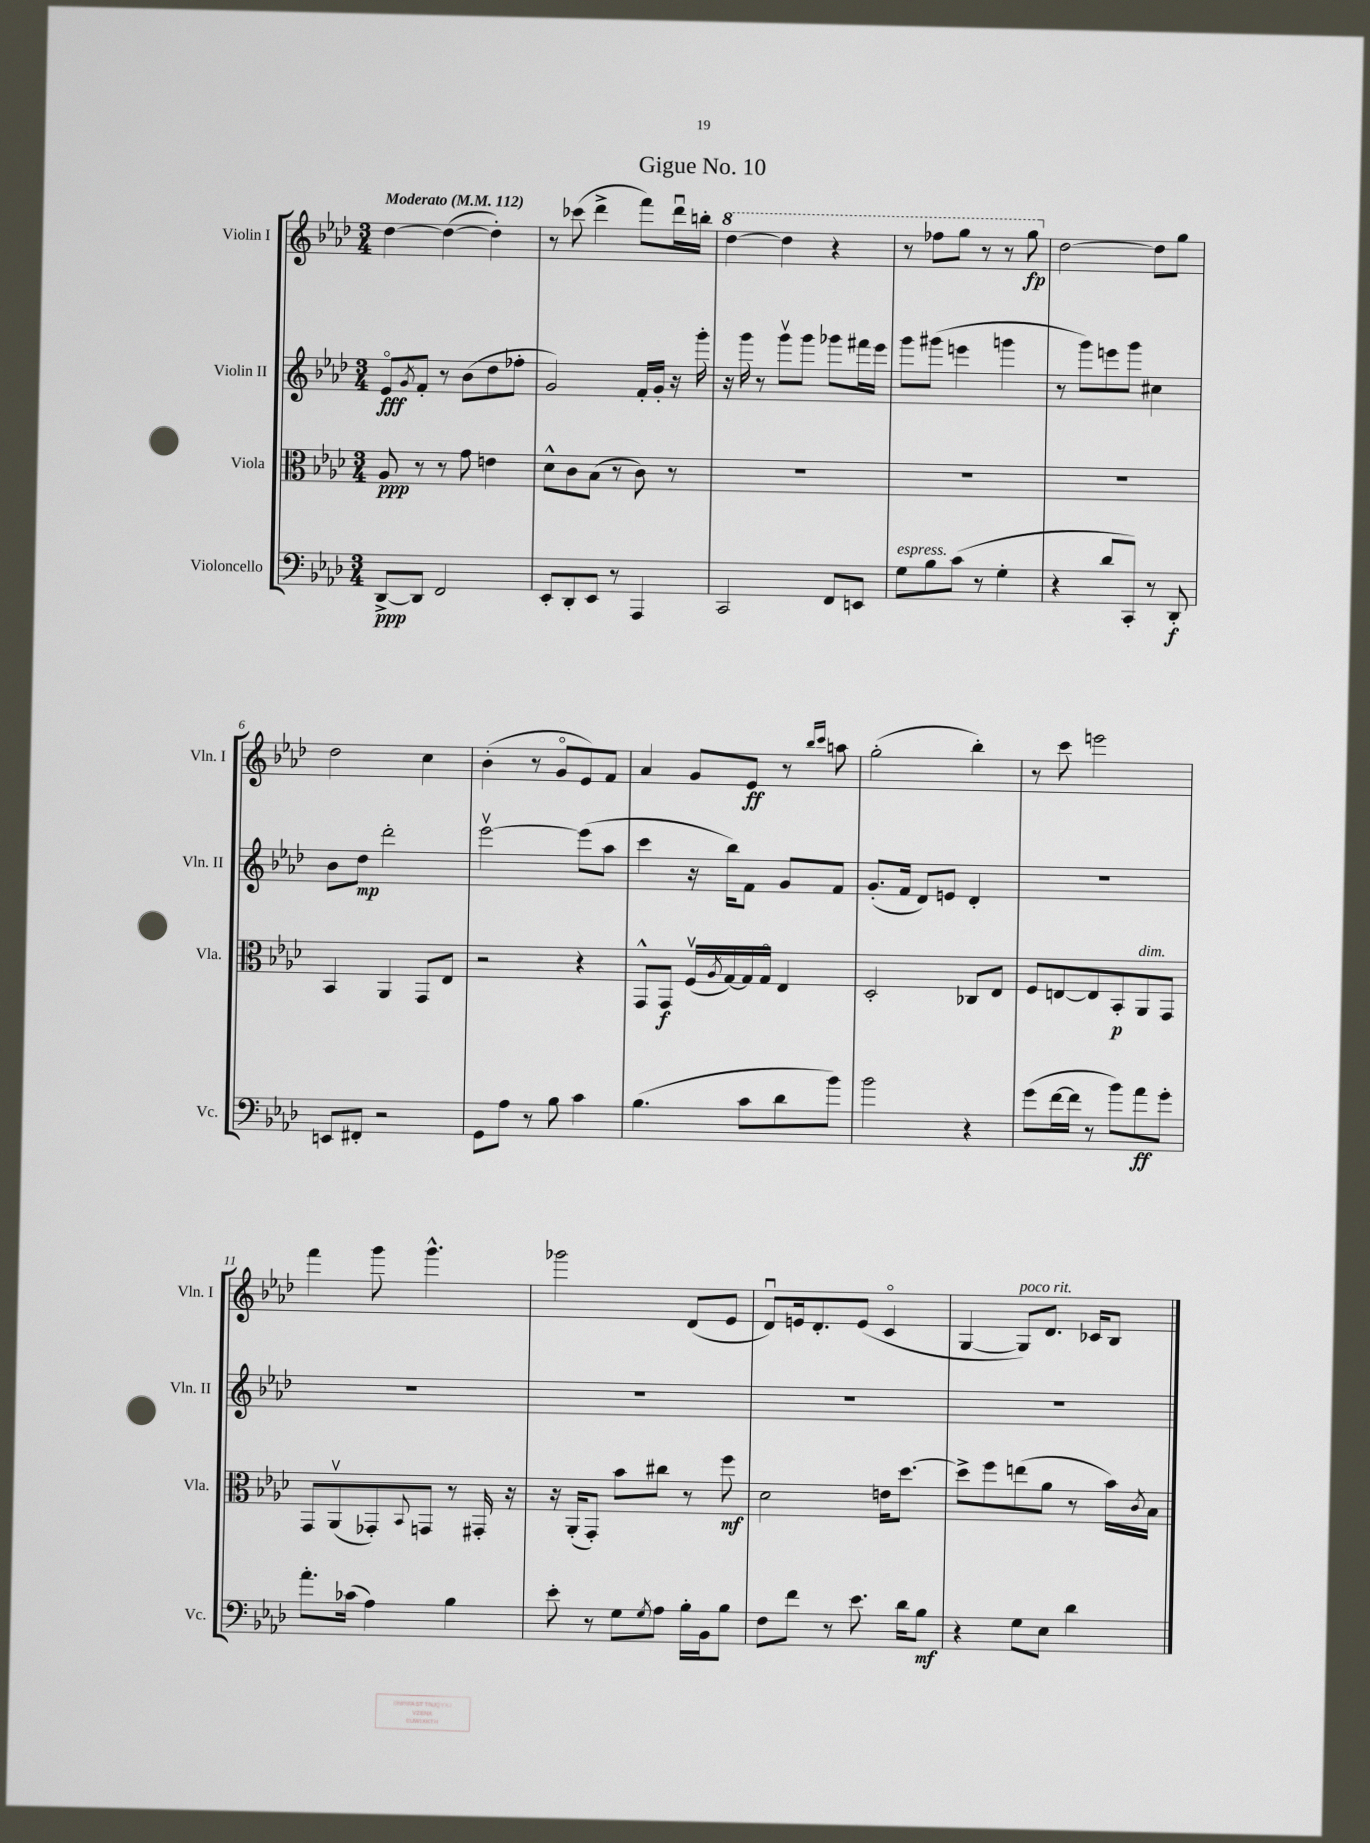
\header { title = "Gigue No. 10" }
<<
\new StaffGroup <<
\new Staff = "s0" \with { instrumentName = "Violin I" shortInstrumentName = "Vln. I" } {
    \clef treble \key aes \major \numericTimeSignature \time 3/4 \tempo "Moderato" 4 = 112
    des''4~ des''4~( des''4-.) |
    r8 ces'''8( des'''4-> f'''8) des'''16\downbow b''16-. |
    \ottava #1 des'''4~ des'''4 r4 |
    r8 fes'''8 g'''8 r8 r8 g'''8\fp \ottava #0 |
    des''2~ des''8 g''8 |
    des''2 c''4 |
    bes'4-.( r8 g'8\flageolet ees'8) f'8 |
    aes'4 g'8 ees'8\ff r8 \grace { bes''16 c'''16 } a''8 |
    g''2-.( bes''4-.) |
    r8 c'''8 e'''2 |
    f'''4 g'''8 g'''4.-^ |
    ges'''2 des'8( ees'8 |
    des'8\downbow) e'16 des'8.-. e'8( c'4\flageolet |
    g4~ g8^\markup { \italic "poco rit." }) des'8. ces'16 bes8 \bar "|." |
}
\new Staff = "s1" \with { instrumentName = "Violin II" shortInstrumentName = "Vln. II" } {
    \clef treble \key aes \major \numericTimeSignature \time 3/4
    ees'8\flageolet\fff \acciaccatura { g'8 } f'8-. r8 bes'8( des''8 fes''8-. |
    g'2) f'16-. g'16-. r16 g'''16-. |
    r16 g'''16 r8 g'''8\upbow g'''8 ges'''8 fis'''16 ees'''16 |
    g'''8 gis'''8( e'''4 g'''4 |
    r8 g'''8) e'''8 g'''8 cis''4 |
    bes'8 des''8\mp des'''2-. |
    ees'''2~\upbow ees'''8( aes''8 |
    c'''4 r16 bes''16) f'8 g'8 f'8 |
    g'8.-.( f'16 des'8) e'8 des'4-. |
    R2. |
    R2. |
    R2. |
    R2. |
    R2. \bar "|." |
}
\new Staff = "s2" \with { instrumentName = "Viola" shortInstrumentName = "Vla." } {
    \clef alto \key aes \major \numericTimeSignature \time 3/4
    aes8\ppp r8 r8 g'8 e'4 |
    des'8-^ c'8 bes8( r8 c'8) r8 |
    R2. |
    R2. |
    R2. |
    bes,4 aes,4 g,8 ees8 |
    r2 r4 |
    g,8-^ g,8\f f16\upbow( \acciaccatura { aes8 } g16~) g16 g16\flageolet ees4 |
    des2-. ces8 ees8 |
    f8 e8~ e8 bes,8-.\p aes,8^\markup { \italic "dim." } g,8 |
    g,8 aes,8\upbow( ges,8-.) \appoggiatura { bes,8 } g,8 r8 gis,16-. r16 |
    r16 aes,16-.( g,8-.) bes'8 cis''8 r8 f''8\mf |
    des'2 e'16 des''8.~ |
    des''8-> f''8 e''8( aes'8 r8 bes'16) \acciaccatura { c'8 } bes16 \bar "|." |
}
\new Staff = "s3" \with { instrumentName = "Violoncello" shortInstrumentName = "Vc." } {
    \clef bass \key aes \major \numericTimeSignature \time 3/4
    des,8~->\ppp des,8 f,2 |
    ees,8-. des,8-. ees,8 r8 aes,,4 |
    c,2 f,8 e,8 |
    g8^\markup { \italic "espress." } bes8 c'8( r8 g4-. |
    r4 des'8 c,8-.) r8 des,8-.\f |
    e,8 fis,8-. r2 |
    g,8 aes8 r8 bes8 c'4 |
    bes4.( c'8 des'8 bes'8) |
    bes'2 r4 |
    g'8( f'16~ f'16 r8 bes'8) aes'8\ff g'8-. |
    aes'8.-. ces'16( aes4) bes4 |
    ees'8-. r8 g8 \acciaccatura { g8 } aes8 bes16-. bes,16 bes8 |
    f8 f'8 r8 ees'8. des'16 bes8\mf |
    r4 g8 ees8 des'4 \bar "|." |
}
>>
>>
